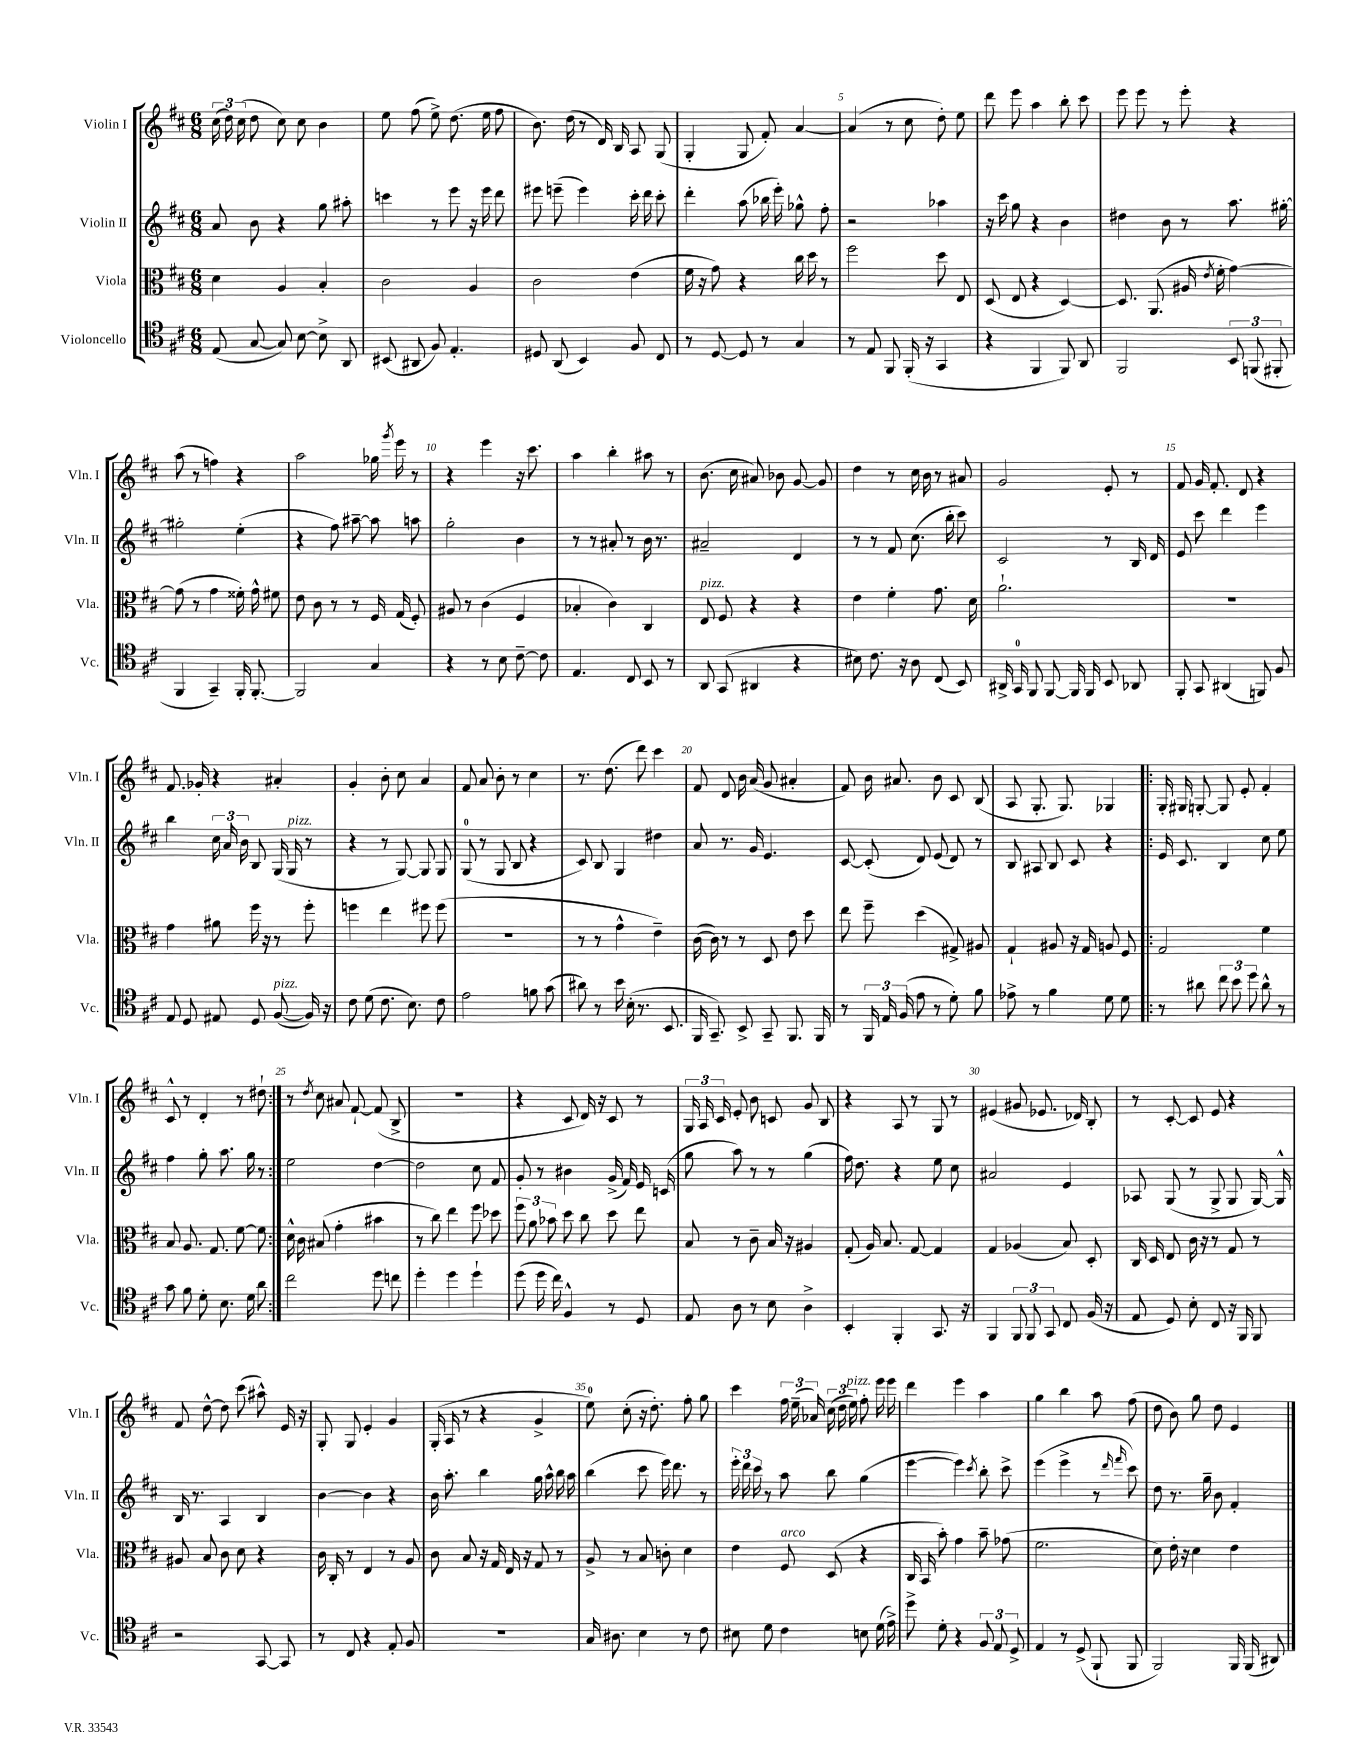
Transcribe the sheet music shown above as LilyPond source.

<<
\new StaffGroup <<
\new Staff = "s0" \with { instrumentName = "Violin I" shortInstrumentName = "Vln. I" } {
    \clef treble \key d \major \numericTimeSignature \time 6/8
    \autoBeamOff \tuplet 3/2 { cis''16( d''16) cis''16( } d''8 cis''8) cis''8 b'4 |
    e''8 fis''8( e''8->) d''8.( e''16 fis''8 |
    b'8.) d''16( r8 d'16) b16 a8 g8( |
    g4-. g8 fis'8-.) a'4~ |
    a'4( r8 cis''8 d''8-.) e''8 |
    d'''8 e'''8 a''4 b''8-. cis'''8 |
    e'''8 e'''8 r8 e'''8-. r4 |
    a''8( r8 f''4) r4 |
    a''2 ges''16 \acciaccatura { g'''8 } e'''16 r8 |
    r4 e'''4 r16 cis'''8. |
    a''4 b''4-. ais''8 r8 |
    b'8.( cis''16 ais'8) bes'8 g'8~ g'8 |
    d''4 r8 cis''16 b'16 r8 ais'8 |
    g'2 e'8-. r8 |
    fis'8 g'16 fis'8.-. d'8 r4 |
    fis'8. ges'16-. r4 ais'4-. |
    g'4-. b'8-. cis''8 a'4 |
    fis'8 a'8 b'8-. r8 cis''4 |
    r8. d''8.( d'''8) cis'''4 |
    fis'8 d'8 b'16 a'16( g'8 ais'4-. |
    fis'8) b'16 ais'8. b'8 cis'8 b8( |
    a8 g8.-. g8.) ges4 |
    \repeat volta 2 { g16-. gis16 g8~-. g8 e'8-. fis'4-. |
    cis'8-^ r8 d'4-. r8 dis''8-! | }
    r8 \acciaccatura { d''8 } cis''8 ais'8 fis'8~-! fis'8( b8-> |
    R2. |
    r4 cis'8 d'16) r16 cis'8 r8 |
    \tuplet 3/2 { g16 a16 cis'16 } e'8-. b'8 c'8 g'8 b8 |
    r4 a8 r8 g8 r8 |
    eis'4( gis'8 ees'8. des'16) b8-. |
    r8 cis'8~-. cis'8 e'8 r4 |
    fis'8 d''8~-^ d''8 cis'''8( ais''8-^) e'16 r16 |
    g8-. g8 e'4-. g'4 |
    g16-.( a16 r8 r4 g'4-> |
    e''8-0) cis''8-.( r16 d''8.-.) fis''8-. g''8 |
    cis'''4 \tuplet 3/2 { fis''16 e''16--( aes'16) } \tuplet 3/2 { cis''16( d''16 e''16^\markup { \italic "pizz." }) } fis''8-. e'''16 e'''16 |
    d'''4 e'''4 a''4 |
    g''4 b''4 a''8 fis''8( |
    d''8 b'8) g''8 d''8 e'4 \bar "|." |
}
\new Staff = "s1" \with { instrumentName = "Violin II" shortInstrumentName = "Vln. II" } {
    \clef treble \key d \major \numericTimeSignature \time 6/8
    \autoBeamOff a'8 b'8 r4 g''8 ais''8-. |
    c'''4 r8 e'''8 r16 e'''16 d'''8 |
    eis'''8 e'''8--( e'''4) cis'''16-. d'''16 cis'''8-. |
    d'''4-. a''8( bes''16 e'''16-.) ges''8-^ fis''8-. |
    r2 aes''4 |
    r16 cis'''16 g''8 r4 b'4 |
    dis''4 b'8 r8 a''8. gis''16~-. |
    gis''2-. e''4-.( |
    r4 fis''8) ais''8~-- ais''8 a''8 |
    g''2-. b'4 |
    r8 r8 ais'8-. r8 b'16 r8. |
    ais'2-- d'4 |
    r8 r8 fis'8 cis''8.( b''16-. cis'''8) |
    cis'2 r8 b16 d'16 |
    e'8 cis'''8 d'''4 e'''4 |
    b''4 \tuplet 3/2 { cis''16 a'16 b'16 } b8 g16( g16^\markup { \italic "pizz." } r8 |
    r4 r8 g8~) g8 g8 |
    g8-0( r8 g8 b8 r4 |
    cis'8) b8 g4 dis''4 |
    a'8 r8. g'16 e'4. |
    cis'8~ cis'8-.( d'8) e'8( d'8) r8 |
    b8 ais8 b8 cis'8 r4 |
    \repeat volta 2 { e'16 cis'8. b4 cis''8 e''8 |
    fis''4 g''8-. a''8. g''16 r8 | }
    e''2 d''4~ |
    d''2 cis''8 fis'8 |
    g'8-. r8 bis'4 g'16->( fis'16) e'16 c'16( |
    g''8 a''8) r8 r8 g''4( |
    fis''16) d''8. r4 e''8 cis''8 |
    ais'2 e'4 |
    aes8 g8( r8 g8-> g8 g16~) g16-^ |
    b16 r8. a4 b4 |
    b'4~ b'4 r4 |
    b'16 a''8.-. b''4 g''16 a''16-^ b''16 a''16 |
    b''4( cis'''8 e'''16) d'''8. r8 |
    \tuplet 3/2 { e'''16-. d'''16 cis'''16 } r8 a''8 b''8 g''4( |
    e'''4~ e'''4) \acciaccatura { cis'''8 } b''8-. cis'''8-> |
    e'''4( e'''4-> r8 \grace { d'''16 fis'''16 } cis'''8) |
    d''8 r8. g''16-- b'8 fis'4-. \bar "|." |
}
\new Staff = "s2" \with { instrumentName = "Viola" shortInstrumentName = "Vla." } {
    \clef alto \key d \major \numericTimeSignature \time 6/8
    \autoBeamOff d'4 a4 b4-. |
    cis'2 a4 |
    cis'2 e'4( |
    fis'16 r16 g'8) r4 cis''16 d''16 r8 |
    fis''2 d''8 e8 |
    d8( e8 r4 d4~) |
    d8. a,8.( ais16 \acciaccatura { e'8 } fis'16-. g'4~) |
    g'8( r8 g'4 fisis'16-.) g'16-^ fis'8 |
    e'8 cis'8 r8 r8 fis16 g16( fis8-.) |
    ais8 r8 cis'4( fis4 |
    bes4-. cis'4) cis4 |
    e8^\markup { \italic "pizz." } fis8 r4 r4 |
    e'4 fis'4-. g'8. d'16 |
    a'2.-! |
    R2. |
    g'4 ais'8 fis''16 r16 r8 fis''8-. |
    f''4 e''4 fis''8 fis''8( |
    R2. |
    r8 r8 g'4-^ e'4--) |
    cis'16~( cis'16) r8 r8 d8 e'8 d''8 |
    e''8 fis''8-- d''4( gis8->) ais8 |
    g4-! ais8 r16 g16 a8 fis8 |
    \repeat volta 2 { g2 fis'4 |
    b8 a8. g8. fis'8~ fis'8 | }
    d'16-^ cis'16 bis8( g'4-. bis'4 |
    r8 cis''8) e''4 fis''8 des''8 |
    \tuplet 3/2 { fis''8 a'8 bes'8 } d''8 cis''8 d''8 e''8 |
    b8 r8 cis'8-- b16 r16 ais4 |
    g8-.( a16) b8. g8~ g4 |
    g4 aes4( b8) d8-. |
    cis16 d16 e8 cis'16 r16 r8 g8 r8 |
    ais8 b8 cis'8 d'8 r4 |
    cis'16 cis16-. r8 e4 r8 a8 |
    cis'8 b8 r16 g16 e16 r16 g8 r8 |
    a8-> r8 b8 c'8-. d'4 |
    e'4 fis8^\markup { \italic "arco" } d8( r4 |
    cis16 b,16 b'8-.) g'4 b'8-- ges'8( |
    fis'2. |
    d'8) e'16-. r16 d'4 e'4 \bar "|." |
}
\new Staff = "s3" \with { instrumentName = "Violoncello" shortInstrumentName = "Vc." } {
    \clef tenor \key d \major \numericTimeSignature \time 6/8
    \autoBeamOff e8( g8~ g8) b8~ b8-> a,8 |
    bis,8( ais,8 fis8) e4.-. |
    dis8 a,8( b,4) fis8 cis8 |
    r8 d8~ d8 r8 g4 |
    r8 e8 fis,8 fis,16-.( r16 g,4 |
    r4 fis,4 fis,8) a,8 |
    fis,2 \tuplet 3/2 { b,8 f,8( fis,8-. } |
    fis,4 g,4--) fis,16-. fis,8.~-. |
    fis,2 g4 |
    r4 r8 b8 cis'8~-- cis'8 |
    e4. cis8 b,8 r8 |
    a,8 g,8( ais,4 r4 |
    bis8) cis'8. r16 a8 cis8( b,8) |
    ais,16-> g,16-0 fis,8 fis,8~ fis,16 fis,16 b,8 aes,8 |
    fis,8-. g,8 ais,4( f,8) fis8 |
    e8 d8 eis8 d8 fis8~^\markup { \italic "pizz." }( fis16) r16 |
    cis'8 d'8( cis'8. b8.) cis'8 |
    e'2 f'8 g'8( |
    ais'8) r8 b'16 b16-.( r8. b,8. |
    fis,16 g,8.--) b,8-> g,8-- fis,8. fis,16 |
    r8 \tuplet 3/2 { fis,16 e16 fis16( } e'8 r8 d'8-.) fis'8 |
    ees'8-> r8 fis'4 d'8 d'8 |
    \repeat volta 2 { r8 ais'8 \tuplet 3/2 { cis''8 b'8 d''8 } ais'8-^ r8 |
    g'8 fis'8 d'8-. b8. d'16 a'8 | }
    cis''2 d''8 c''8 |
    d''4-. d''4 d''4-! |
    d''8( d''16 cis''16) fis4-^ r8 d8 |
    e8 a8 r8 b8 a4-> |
    b,4-. fis,4-. g,8. r16 |
    fis,4 \tuplet 3/2 { fis,8 fis,8 g,8 } cis8 fis16( r16 |
    e8 d8) b8-. cis8 r16 fis,16 fis,8 |
    r2 g,8~ g,8 |
    r8 cis8 r4 e8-. fis8 |
    R2. |
    g16 ais8. b4 r8 cis'8 |
    bis8 d'8 cis'4 b8 d'16( e'16->) |
    d''8-> d'8-. r4 \tuplet 3/2 { fis8 e8 d8-> } |
    e4 r8 d8->( fis,8-! fis,8 |
    fis,2) fis,16 fis,16( ais,8) \bar "|." |
}
>>
>>
\layout { \context { \Score \override BarNumber.break-visibility = ##(#f #t #t) barNumberVisibility = #(every-nth-bar-number-visible 5) } }
